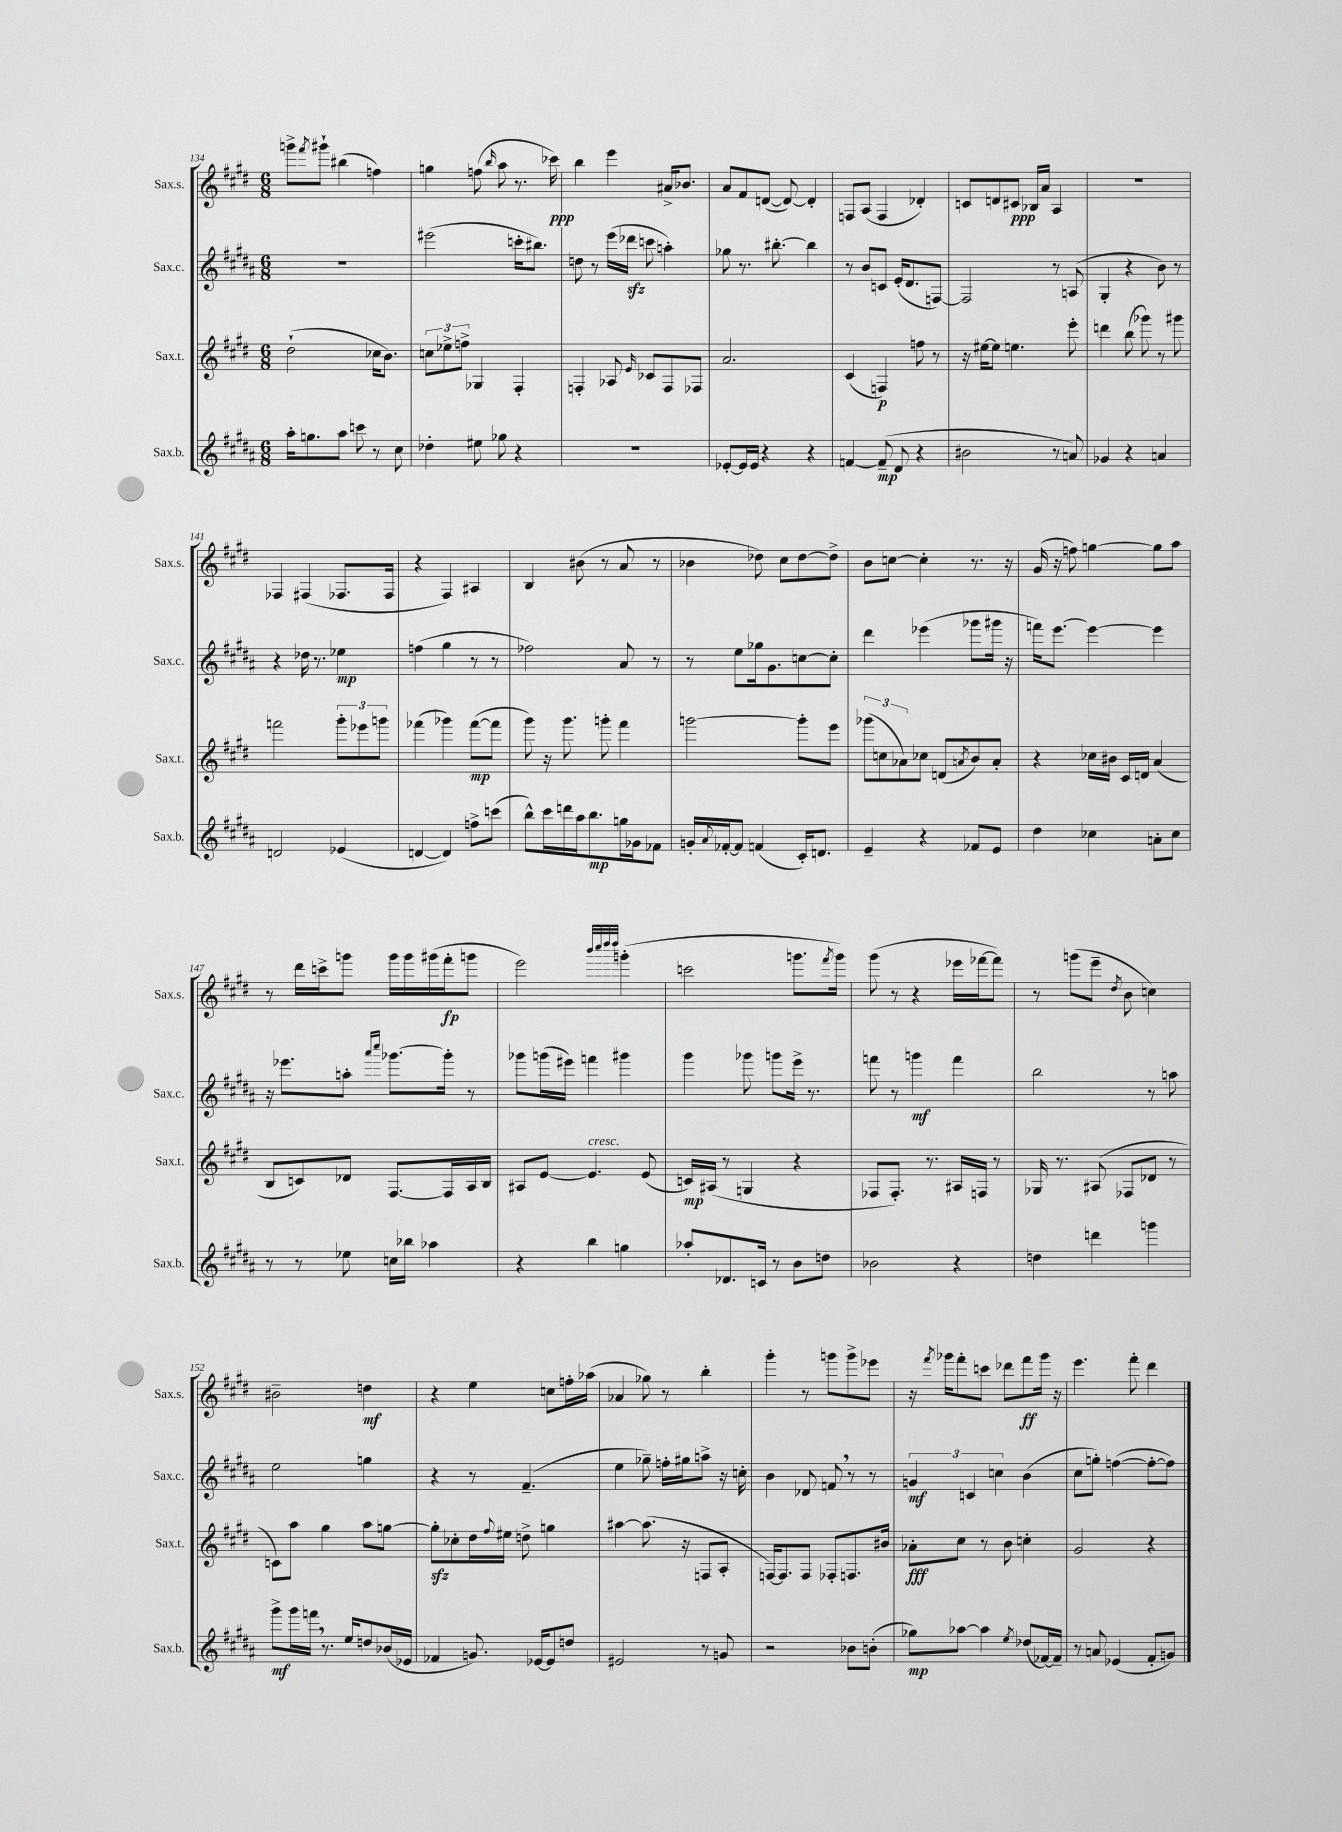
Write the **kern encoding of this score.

**kern	**kern	**kern	**kern
*staff4	*staff3	*staff2	*staff1
*clefG2	*clefG2	*clefG2	*clefG2
*k[f#c#g#d#a#]	*k[f#c#g#d#]	*k[f#c#g#d#a#]	*k[f#c#g#d#]
*M6/8	*M6/8	*M6/8	*M6/8
16aa#'	(2dd#`	2.r	8ggg^
8.gg	.	.	.
.	.	.	8qfff#
.	.	.	8ggg#`
8aa#	.	.	(4bb#
8ccc	.	.	.
8r	16cc-	.	4ff)
.	8.b)	.	.
8cc#	.	.	.
=	=	=	=
4dd-'	12cc	(2eee#	4gg
.	12ee-^	.	.
.	12ff^	.	.
8ee#	4G-	.	(8ff
.	.	.	16qqbb
8gg-	.	.	8aa
4r	4F#'	16ccc'	8.r
.	.	8.bb#)	.
.	.	.	16ccc-)
=	=	=	=
2.r	4F'	8dd	4bb
.	.	8r	.
.	8A-	(16eee	4eee
.	.	16ddd-	.
.	16qqe	.	.
.	8c-	8ccc	.
.	8F	4aa')	16a#^
.	.	.	8.b-
.	8F-	.	.
=	=	=	=
[8e-'	2.a	8gg-	8a
16e-]	.	8.r	8f#
16e-	.	.	.
4r	.	.	([8d
.	.	[8.bb#'	.
.	.	.	8d_)
4r	.	4bb#]	4d']
=	=	=	=
[4f	(4c#	8r	8F
.	.	8b	(8A
(8f~]	4F)	8c	4F
8d#	.	(16e'	.
.	.	8.d#	.
4r	8ff	.	4d-')
.	8r	[8F)	.
=	=	=	=
2b#	16r	2F]	8c
.	[16ee#	.	.
.	8ee#]	.	8d
.	4.ee	.	8c#
.	.	.	16B-
.	.	.	16a
8r	.	8r	4A
8a)	8eee'	(8A	.
=	=	=	=
4g-	4ddd	4G#'	2.r
4r	(8bb	4r	.
.	8ggg-)	.	.
4a	8r	8b)	.
.	8ggg#	8r	.
=	=	=	=
2d	2fff	4r	4F-
.	.	16dd-	(4F#
.	.	8.r	.
(4e-	12ggg#'	4ee-	8.F-
.	12eee-	.	.
.	12ggg	.	.
.	.	.	16F-
=	=	=	=
[4d	(4fff-	(4ff	4r
4d])	4ggg-)	4gg#	4F#)
8ff^	([8fff-	8r	4A#
(8ccc	8fff-]	8r	.
=	=	=	=
8bb^^)	8ggg#)	2ff-)	4B
16ccc#	16r	.	.
16ddd	8.ggg#	.	.
16aa#	.	.	(8b#
8.bb	.	.	.
.	8ggg'	.	8r
16gg	4fff#	8a#	8a
16g-	.	.	.
8f-	.	8r	8r
=	=	=	=
16g'	[2ggg	8r	4b-
8qqa#	.	.	.
[16f-'	.	.	.
8f-]	.	8ee	.
(4f	.	16gg-	8dd-)
.	.	8.g#	.
.	.	.	8cc#
16c#')	8ggg']	[8cc	[8dd-
8.d	.	.	.
.	8eee	8cc']	8dd-^]
=	=	=	=
4e~	(12ggg-	4ddd#	8b
.	12cc	.	.
.	.	.	[8cc
.	12a-)	.	.
4r	8cc-	(4eee-	4cc']
.	(8d	.	.
.	8qa	.	.
8f-	8b)	8ggg-	8.r
8e	8a'	16ggg#	.
.	.	16r	16r
=	=	=	=
4dd#	4r	16fff)	(16g#
.	.	[8.eee	16r
.	.	.	8ff)
4cc-	16cc-	4eee_	[4gg
.	16b#	.	.
.	16c#	.	.
.	16d	.	.
8a'	(4a	4eee]	8gg]
8cc-	.	.	8aa
=	=	=	=
8r	8B	16r	8r
.	.	8.eee-	.
8r	8c)	.	16ddd#
.	.	.	16ccc^
8ee-	8d-	8aa'	8ggg
.	.	16qqaaa#	.
.	.	16qqcccc#	.
16cc	[8.F#	[8.ggg-	16ggg
16bb-	.	.	16ggg
4aa-	.	.	(16ggg#
.	16F#]	16ggg-']	16fff#'
.	16A	8r	8ggg
.	16B	.	.
=	=	=	=
4r	8A#	8ggg-	2eee)
.	[8e	(16ggg	.
.	.	16eee#)	.
4bb	4.e]	4fff	.
.	.	.	32qqbbb
.	.	.	32qqcccc#
.	.	.	32qqdddd#
.	.	.	32qqdddd#
4gg	.	4ggg#	(4ggg'
.	(8e	.	.
=	=	=	=
8aa-'	16c)	4ggg#	2ccc
.	(16A#	.	.
8.d-	8r	.	.
.	4G	8ggg-	.
16c	.	.	.
8r	.	8ggg	.
8b	4r	16eee^	8.ggg
.	.	8.r	.
8dd	.	.	.
.	.	.	8qfff#
.	.	.	16ggg)
=	=	=	=
2b-	8F-	8fff	(8ggg#
.	8.F-')	8r	8r
.	.	4ggg	4r
.	8.r	.	.
4r	16A#	4fff	16eee-
.	16F	.	[16fff-
.	8r	.	8fff-])
=	=	=	=
4dd	16G-	2bb	8r
.	8.r	.	.
.	.	.	(8ggg
4ddd	(8A#	.	8eee~
.	.	.	8qdd#
.	8F-	.	8b
4ggg	8d-	8r	4cc)
.	8r	8aa	.
=	=	=	=
8ggg#^	8c)	2ee	2b#~
16ggg#	8aa	.	.
16fff	.	.	.
8.r	4gg#	.	.
16ee	.	.	.
8dd	8aa	4gg	4dd
(16b-	[8gg	.	.
16e-	.	.	.
=	=	=	=
4f-	8gg']	4r	4r
.	8cc-'	.	.
8.g)	16dd#	8r	4ee
.	8qqff#	.	.
.	16ee#	.	.
.	8dd^	(4.f#~	.
[16e-	.	.	.
8e-]	4gg	.	8cc
8dd	.	.	16ff'
.	.	.	(16aa-
=	=	=	=
2e#	[4aa#	4ee	4a-
.	(8.aa#]	8gg-~)	8gg-)
.	.	16ff'	8r
.	16r	16gg#	.
8r	8F	8aa^	4bb'
8g	8A'	16r	.
.	.	16cc'	.
=	=	=	=
2r	[16F)	4b	4ggg#'
.	8.F]	.	.
.	8F	8d-	8r
.	8F-'	8f	8ggg
8b-	8.F	8r	8ggg^
(8b'	.	8r	8eee-
.	16b#	.	.
=	=	=	=
8gg-)	8a-'	6g	16r
.	.	.	8qfff#
.	.	.	16ggg-
[8aa-	8cc#	.	8fff#'
.	.	6c	.
4aa-]	8r	.	8ccc
.	.	6cc	.
.	8b	.	8ddd-
8qee	.	.	.
(8dd-	4cc'	(4b	8fff#
[16f-)	.	.	16ggg-
16f-~]	.	.	16r
=	=	=	=
8r	2g#	8cc#	4.eee
8a	.	8gg')	.
(4e-	.	([4ff	.
.	.	.	8fff#'
8f#'	4r	8ff'_	4ddd#
8g)	.	8ff])	.
==	==	==	==
*-	*-	*-	*-
